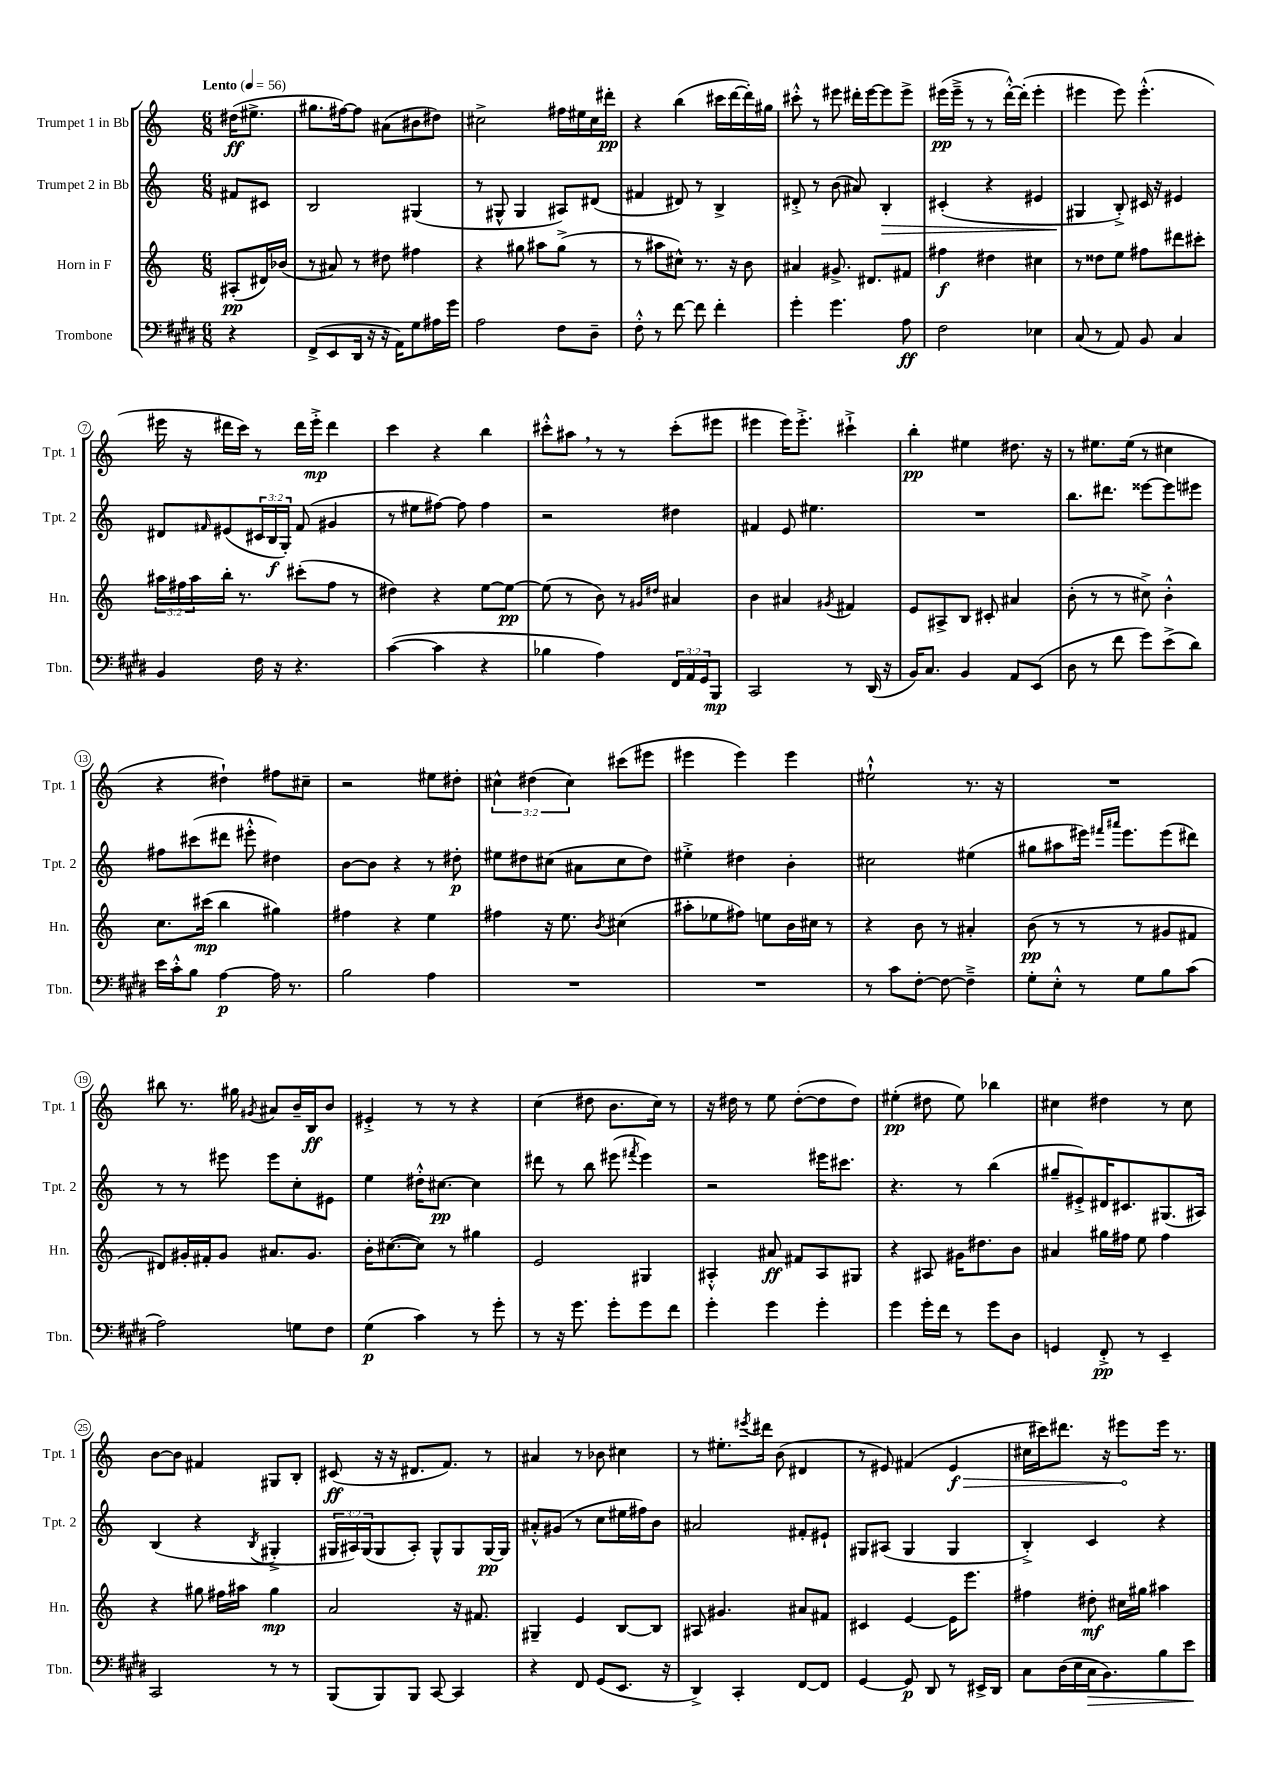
<<
\new StaffGroup <<
\new Staff = "s0" \with { instrumentName = "Trumpet 1 in Bb" shortInstrumentName = "Tpt. 1" } {
    \clef treble \key c \major \numericTimeSignature \time 6/8 \override Staff.TupletNumber.text = #tuplet-number::calc-fraction-text \partial 4 \tempo "Lento" 4 = 56
    dis''16\ff( eis''8.-> |
    gis''8. fis''16~) fis''8 ais'8( bis'8 dis''8) |
    cis''2-> fis''16 eis''16 cis''16 dis'''16-.\pp |
    r4 b''4( cis'''16 d'''16~ d'''16-.) gis''16 |
    cis'''8-.-^ r8 eis'''8 dis'''16-. eis'''16~ eis'''8 eis'''8-> |
    eis'''16\pp( eis'''16---> r8 r8 d'''16~-.-^) d'''16-.( eis'''4-. |
    eis'''4 eis'''8) eis'''4.-.-^( |
    eis'''16 r16 dis'''16 c'''16) r8 dis'''16 eis'''16-.->\mp dis'''4 |
    c'''4 r4 b''4 |
    cis'''8-.-^ ais''8 \breathe r8 r8 cis'''8-.( eis'''8 |
    eis'''4 eis'''16) eis'''8.-.-> cis'''4-!-> |
    b''4-.\pp eis''4 dis''8. r16 |
    r8 eis''8. eis''16( r8 cis''4 |
    r4 dis''4-!) fis''8 cis''8-- |
    r2 eis''8 dis''8-. |
    \tuplet 3/2 { cis''4-^ dis''4( cis''4) } cis'''8( eis'''8 |
    eis'''4 eis'''4) eis'''4 |
    eis''2-!-^ r8. r16 |
    R2. |
    bis''8 r8. gis''16 \acciaccatura { gis'8 } ais'8 b'16-- b16\ff b'8 |
    eis'4-.-> r8 r8 r4 |
    c''4( dis''8 b'8. c''16) r8 |
    r16 dis''16 r8 e''8 dis''8~-.( dis''8 dis''8) |
    eis''4-.\pp( dis''8 eis''8) bes''4 |
    cis''4 dis''4 r8 cis''8 |
    b'8~ b'8 fis'4 gis8 b8-. |
    cis'8\ff( r16 r16 dis'8. f'8.) r8 |
    ais'4 r8 bes'8 cis''4 |
    r8 eis''8.-. \acciaccatura { eis'''8 } dis'''16 b'8( dis'4 |
    r8 eis'8) fis'4( \once \override Hairpin.circled-tip = ##t eis'4\f\> |
    cis''16 cis'''16) dis'''8. r16 eis'''8\! eis'''16 r8. \bar "|." |
}
\new Staff = "s1" \with { instrumentName = "Trumpet 2 in Bb" shortInstrumentName = "Tpt. 2" } {
    \clef treble \key c \major \numericTimeSignature \time 6/8 \override Staff.TupletNumber.text = #tuplet-number::calc-fraction-text \partial 4
    fis'8 cis'8 |
    b2 gis4( |
    r8 gis8-^ gis4 ais8) dis'8( |
    fis'4 dis'8) r8 b4-> |
    dis'8-.-> r8 b'8( ais'8) b4-.\> |
    cis'4-.( r4 eis'4 |
    gis4\! b8-.->) cis'16 r16 eis'4 |
    dis'8 \grace { fis'16 } eis'8( \tuplet 3/2 { cis'16 b16\f g16-.) } fis'8( gis'4 |
    r8 eis''8 fis''8~) fis''8 fis''4 |
    r2 dis''4 |
    fis'4 e'8 eis''4. |
    R2. |
    b''8. dis'''8. eisis'''8~ eisis'''8 eis'''8 |
    fis''8 cis'''8( dis'''8 eis'''8-.-^ dis''4) |
    b'8~ b'8 r4 r8 dis''8-.\p |
    eis''8 dis''8 cis''8( ais'8 cis''8 dis''8) |
    eis''4-.-> dis''4 b'4-. |
    cis''2 eis''4( |
    gis''8 ais''8 eis'''16) \grace { fis'''16 ais'''16 } eis'''8. eis'''8( dis'''8) |
    r8 r8 eis'''8 eis'''8 c''8-. eis'8 |
    e''4 dis''16-.-^ cis''8.~\pp cis''4 |
    dis'''8 r8 b''8 eis'''8( \acciaccatura { fis'''8 } eis'''4) |
    r2 eis'''16 cis'''8. |
    r4. r8 b''4( |
    gis''8-- eis'8-.->) dis'16 cis'8. gis8.( ais16) |
    b4( r4 \acciaccatura { b8 } gis4-.-> |
    \tuplet 3/2 { gis16 ais16) gis16( } gis8 ais8-.) gis8-^ gis8 gis16~\pp gis16 |
    ais'8-.-^ gis'8( r8 c''8 eis''16 fis''16) b'8 |
    ais'2 fis'8-. eis'8-! |
    gis8 ais8( gis4 gis4 |
    b4-.->) c'4 r4 \bar "|." |
}
\new Staff = "s2" \with { instrumentName = "Horn in F" shortInstrumentName = "Hn." } {
    \clef treble \key c \major \numericTimeSignature \time 6/8 \override Staff.TupletNumber.text = #tuplet-number::calc-fraction-text \partial 4
    ais8-.\pp( dis'16) bes'16( |
    r8 ais'8) r8 dis''8 fis''4 |
    r4 gis''8 ais''8 gis''8->( r8 |
    r8 ais''8 cis''8-^) r8. r16 b'8 |
    ais'4 gis'8.-> dis'8. fis'8 |
    fis''4\f dis''4 cis''4 |
    r8 disis''8 e''8 fis''8 dis'''8 cis'''8-. |
    \tuplet 3/2 { ais''16 fis''16 ais''16 } b''16-. r8. cis'''8-.( fis''8 r8 |
    dis''4) r4 e''8~ e''8~\pp |
    e''8( r8 b'8) r8 \grace { gis'16 dis''16 } ais'4 |
    b'4 ais'4 \acciaccatura { gis'8 } fis'4 |
    e'8 ais8-> b8 cis'8-. ais'4 |
    b'8-.( r8 r8 cis''8->) b'4-.-^ |
    c''8. cis'''16\mp( b''4 gis''4) |
    fis''4 r4 e''4 |
    fis''4 r16 e''8. \acciaccatura { b'8 } cis''4( |
    ais''8-. ees''8 fis''8) e''8 b'16 cis''16 r8 |
    r4 b'8 r8 ais'4-. |
    b'8\pp( r8 r8 r8 gis'8 fis'8 |
    dis'8) gis'16-. fis'16-. gis'8 ais'8. gis'8. |
    b'16-. cis''8.~( cis''8) r8 gis''4 |
    e'2 gis4 |
    ais4-.-^ ais'8\ff fis'8 ais8 gis8 |
    r4 ais8 gis'16 dis''8. b'8 |
    ais'4 gis''16 fis''16 e''8 fis''4 |
    r4 gis''8 fis''16 ais''16 gis''4\mp |
    a'2 r16 fis'8. |
    gis4-- e'4 b8~ b8 |
    ais8 gis'4. ais'8 fis'8 |
    cis'4 e'4~ e'16 e'''8. |
    fis''4 dis''8-.\mf cis''16 gis''16 ais''4 \bar "|." |
}
\new Staff = "s3" \with { instrumentName = "Trombone" shortInstrumentName = "Tbn." } {
    \clef bass \key e \major \numericTimeSignature \time 6/8 \override Staff.TupletNumber.text = #tuplet-number::calc-fraction-text \partial 4
    r4 |
    fis,8->( e,8 dis,16 r16 r16 a,16) gis8 ais16 gis'16 |
    a2 fis8 dis8-- |
    fis8-.-^ r8 fis'8~ fis'8 fis'4-. |
    gis'4-. gis'4. a8\ff |
    fis2 ees4 |
    cis8( r8 a,8) b,8 cis4 |
    b,4 fis16 r16 r4. |
    cis'4~( cis'4 r4 |
    bes4 a4) \tuplet 3/2 { fis,16 a,16 gis,16 } b,,8\mp |
    cis,2 r8 dis,16( r16 |
    b,16) cis8. b,4 a,8 e,8( |
    dis8 r8 fis'8 gis'8) e'8->( dis'8) |
    e'16 cis'16-.-^ b8 a4~\p a16 r8. |
    b2 a4 |
    R2. |
    R2. |
    r8 cis'8 fis8~-. fis8~ fis4---> |
    gis8-. e8-.-^ r8 gis8 b8 cis'8( |
    a2) g8 fis8 |
    gis4\p( cis'4) r8 gis'8-. |
    r8 r16 gis'8. gis'8-. gis'8 fis'8 |
    gis'4-. gis'4 gis'4-. |
    gis'4 gis'16-. fis'16 r8 gis'8 dis8 |
    g,4 fis,8-.->\pp r8 e,4-- |
    cis,2 r8 r8 |
    b,,8( b,,8) b,,8 cis,8~ cis,4 |
    r4 fis,8 gis,8( e,8. r16 |
    dis,4->) cis,4-. fis,8~ fis,8 |
    gis,4~ gis,8\p dis,8 r8 eis,16-> dis,16 |
    cis8 dis16( e16 cis16\> b,8.) b8 e'8\! \bar "|." |
}
>>
>>
\layout { \context { \Score \override BarNumber.stencil = #(make-stencil-circler 0.1 0.3 ly:text-interface::print) } }
